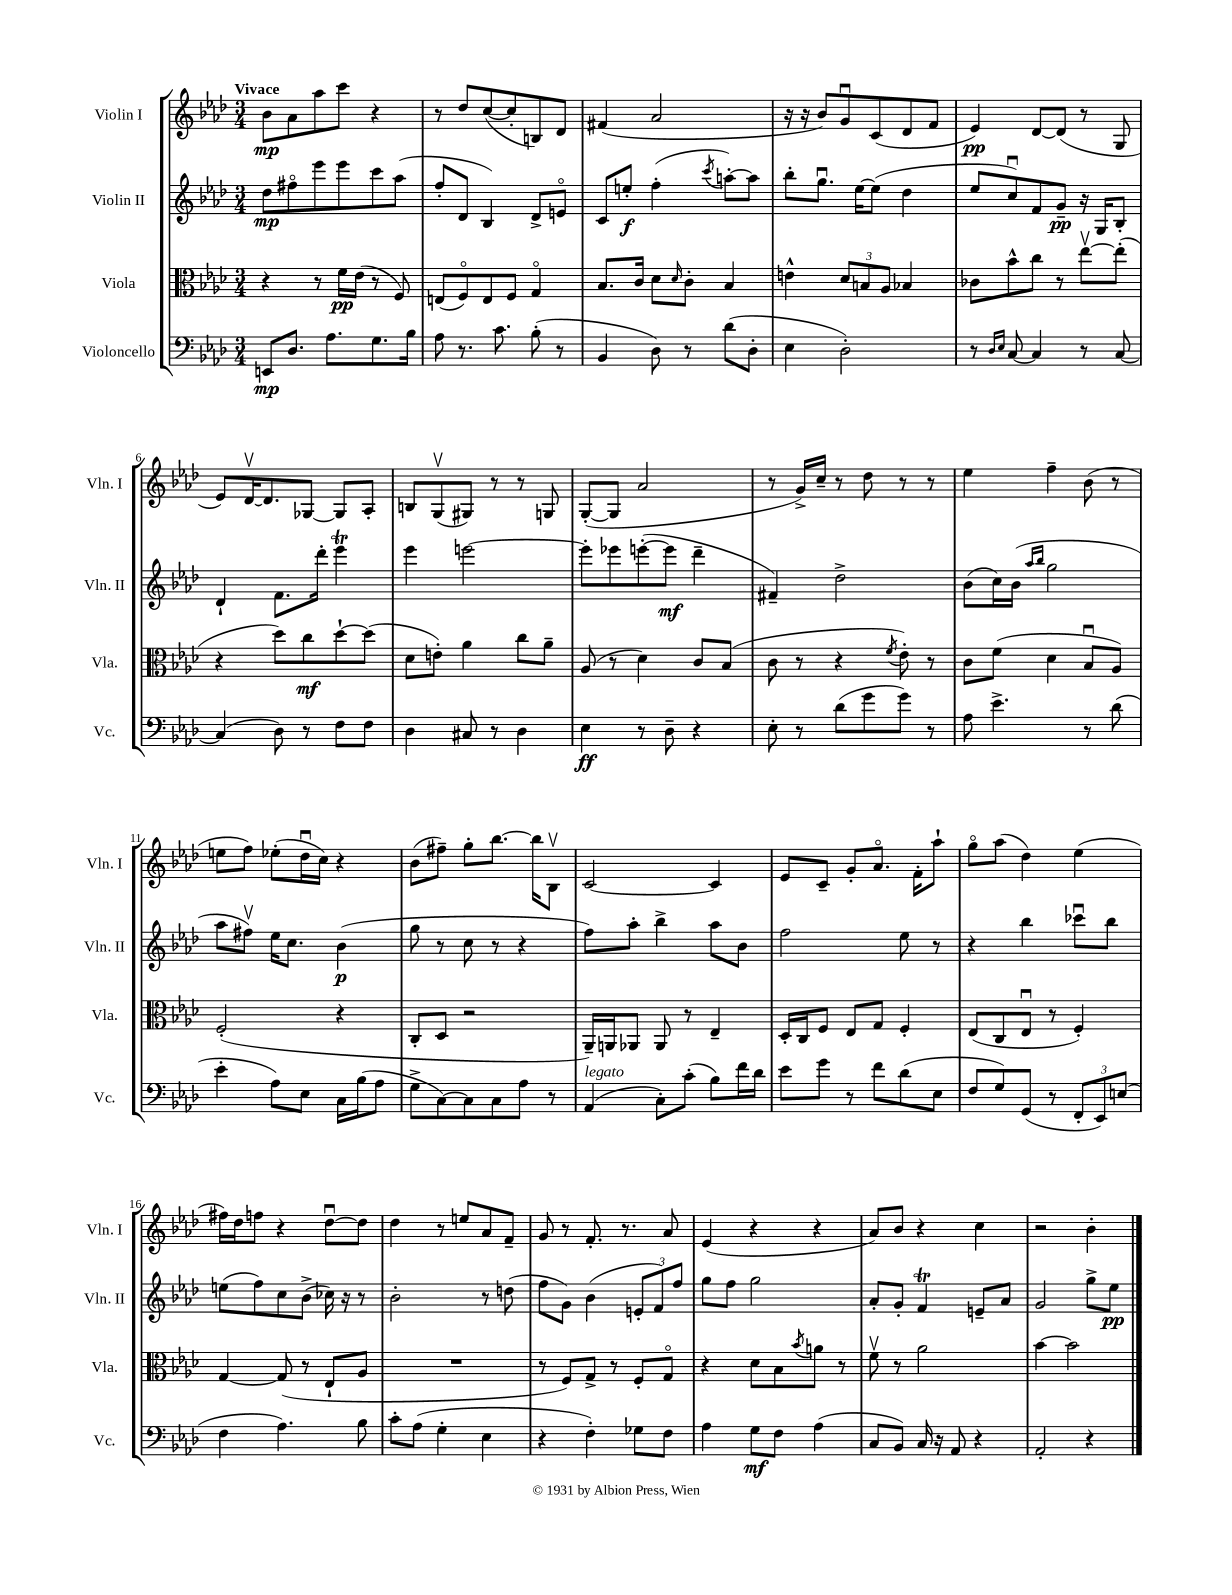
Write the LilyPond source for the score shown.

<<
\new StaffGroup <<
\new Staff = "s0" \with { instrumentName = "Violin I" shortInstrumentName = "Vln. I" } {
    \clef treble \key aes \major \numericTimeSignature \time 3/4 \tempo "Vivace"
    bes'8\mp aes'8 aes''8 c'''8 r4 |
    r8 des''8 c''8~( c''8-. b8) des'8 |
    fis'4( aes'2 |
    r16 r16 bes'8) g'8\downbow c'8( des'8 f'8 |
    ees'4\pp) des'8~ des'8( r8 g8 |
    ees'8) des'16~\upbow des'8. ges8~ ges8 aes8-. |
    b8 g8\upbow( gis8) r8 r8 g8 |
    g8~-.( g8 aes'2 |
    r8 g'16->) c''16-- r8 des''8 r8 r8 |
    ees''4 f''4-- bes'8( r8 |
    e''8 f''8) ees''8-.( des''16\downbow c''16) r4 |
    bes'8( fis''8--) g''8-. bes''8.~ bes''16 bes8\upbow |
    c'2~ c'4 |
    ees'8 c'8-- g'8-. aes'8.\flageolet f'16-. aes''8-! |
    g''8\flageolet aes''8( des''4) ees''4( |
    fis''16) des''16 f''8 r4 des''8~\downbow des''8 |
    des''4 r8 e''8 aes'8 f'8-- |
    g'8 r8 f'8.-. r8. aes'8 |
    ees'4( r4 r4 |
    aes'8) bes'8 r4 c''4 |
    r2 bes'4-. \bar "|." |
}
\new Staff = "s1" \with { instrumentName = "Violin II" shortInstrumentName = "Vln. II" } {
    \clef treble \key aes \major \numericTimeSignature \time 3/4
    des''8\mp fis''8\flageolet ees'''8 ees'''8 c'''8 aes''8( |
    f''8-. des'8 bes4) des'8-> e'8\flageolet |
    c'8 e''8-.\f f''4-.( \acciaccatura { c'''8 } a''8~-.) a''8 |
    bes''8-. g''8.\downbow ees''16~ ees''8( des''4 |
    ees''8 c''8\downbow) f'8 g'8--\pp r16 g16 bes8-. |
    des'4-! f'8. des'''16-. ees'''4\trill |
    ees'''4 e'''2~ |
    e'''8-. ees'''8 e'''8~-.( e'''8\mf des'''4-- |
    fis'4--) des''2-> |
    bes'8( c''16) bes'16( \grace { aes''16 bes''16 } g''2 |
    aes''8 fis''8\upbow) ees''16 c''8. bes'4\p( |
    g''8 r8 c''8 r8 r4 |
    f''8) aes''8-. bes''4-> aes''8 bes'8 |
    f''2 ees''8 r8 |
    r4 bes''4 ces'''8\downbow bes''8 |
    e''8( f''8) c''8 bes'8->( ces''16) r16 r8 |
    bes'2-. r8 d''8( |
    f''8 g'8) bes'4( \tuplet 3/2 { e'8-. f'8) f''8 } |
    g''8 f''8 g''2 |
    aes'8-. g'8-. f'4\trill e'8-- aes'8 |
    g'2 g''8-> ees''8\pp \bar "|." |
}
\new Staff = "s2" \with { instrumentName = "Viola" shortInstrumentName = "Vla." } {
    \clef alto \key aes \major \numericTimeSignature \time 3/4
    r4 r8 f'16\pp ees'16( r8 f8) |
    e8( f8\flageolet) e8 f8 g4\flageolet |
    bes8. c'16 des'8 \grace { des'16 } c'8-. bes4 |
    e'4-^ \tuplet 3/2 { des'8 b8 aes8 } bes4 |
    ces'8 bes'8-^ c''8 r8 ees''8~\upbow ees''8-.( |
    r4 des''8) c''8\mf des''8~-! des''8( |
    des'8 e'8-.) aes'4 c''8 aes'8-- |
    aes8( r8 des'4) c'8 bes8( |
    c'8 r8 r4 \acciaccatura { f'8 } ees'8-.) r8 |
    c'8 f'8( des'4 bes8\downbow aes8) |
    f2-.( r4 |
    c8-. des8 r2 |
    aes,16--) a,16 aes,8 aes,8 r8 ees4-- |
    des16-. c16 f8 ees8 g8 f4-. |
    ees8( c8 ees8\downbow r8 f4-.) |
    g4~ g8( r8 ees8-! aes8 |
    R2. |
    r8 f8) g8-> r8 f8-. g8\flageolet |
    r4 des'8 bes8 \acciaccatura { bes'8 } a'8 r8 |
    f'8\upbow r8 aes'2 |
    bes'4~ bes'2 \bar "|." |
}
\new Staff = "s3" \with { instrumentName = "Violoncello" shortInstrumentName = "Vc." } {
    \clef bass \key aes \major \numericTimeSignature \time 3/4
    e,8\mp des8. aes8. g8. bes16 |
    aes8 r8. c'8. bes8-.( r8 |
    bes,4 des8) r8 des'8( des8-. |
    ees4 des2-.) |
    r8 \grace { des16 ees16 } c8~ c4 r8 c8~ |
    c4( des8) r8 f8 f8 |
    des4 cis8 r8 des4 |
    ees4\ff r8 des8-- r4 |
    ees8-. r8 des'8( g'8 g'8) r8 |
    aes8 ees'4.-> r8 des'8( |
    ees'4-. aes8) ees8 c16 bes16( aes8 |
    g8-> c8~) c8 c8 aes8 r8 |
    aes,4^\markup { \italic "legato" }( c8-.) c'8-.( bes8) f'16 des'16 |
    ees'8 g'8 r8 f'8 des'8( ees8 |
    f8 g8) g,8( r8 \tuplet 3/2 { f,8-. ees,8) e8( } |
    f4 aes4.) bes8 |
    c'8-. aes8( g4-. ees4 |
    r4 f4-.) ges8 f8 |
    aes4 g8\mf f8 aes4( |
    c8 bes,8) c16 r16 aes,8 r4 |
    aes,2-. r4 \bar "|." |
}
>>
>>
